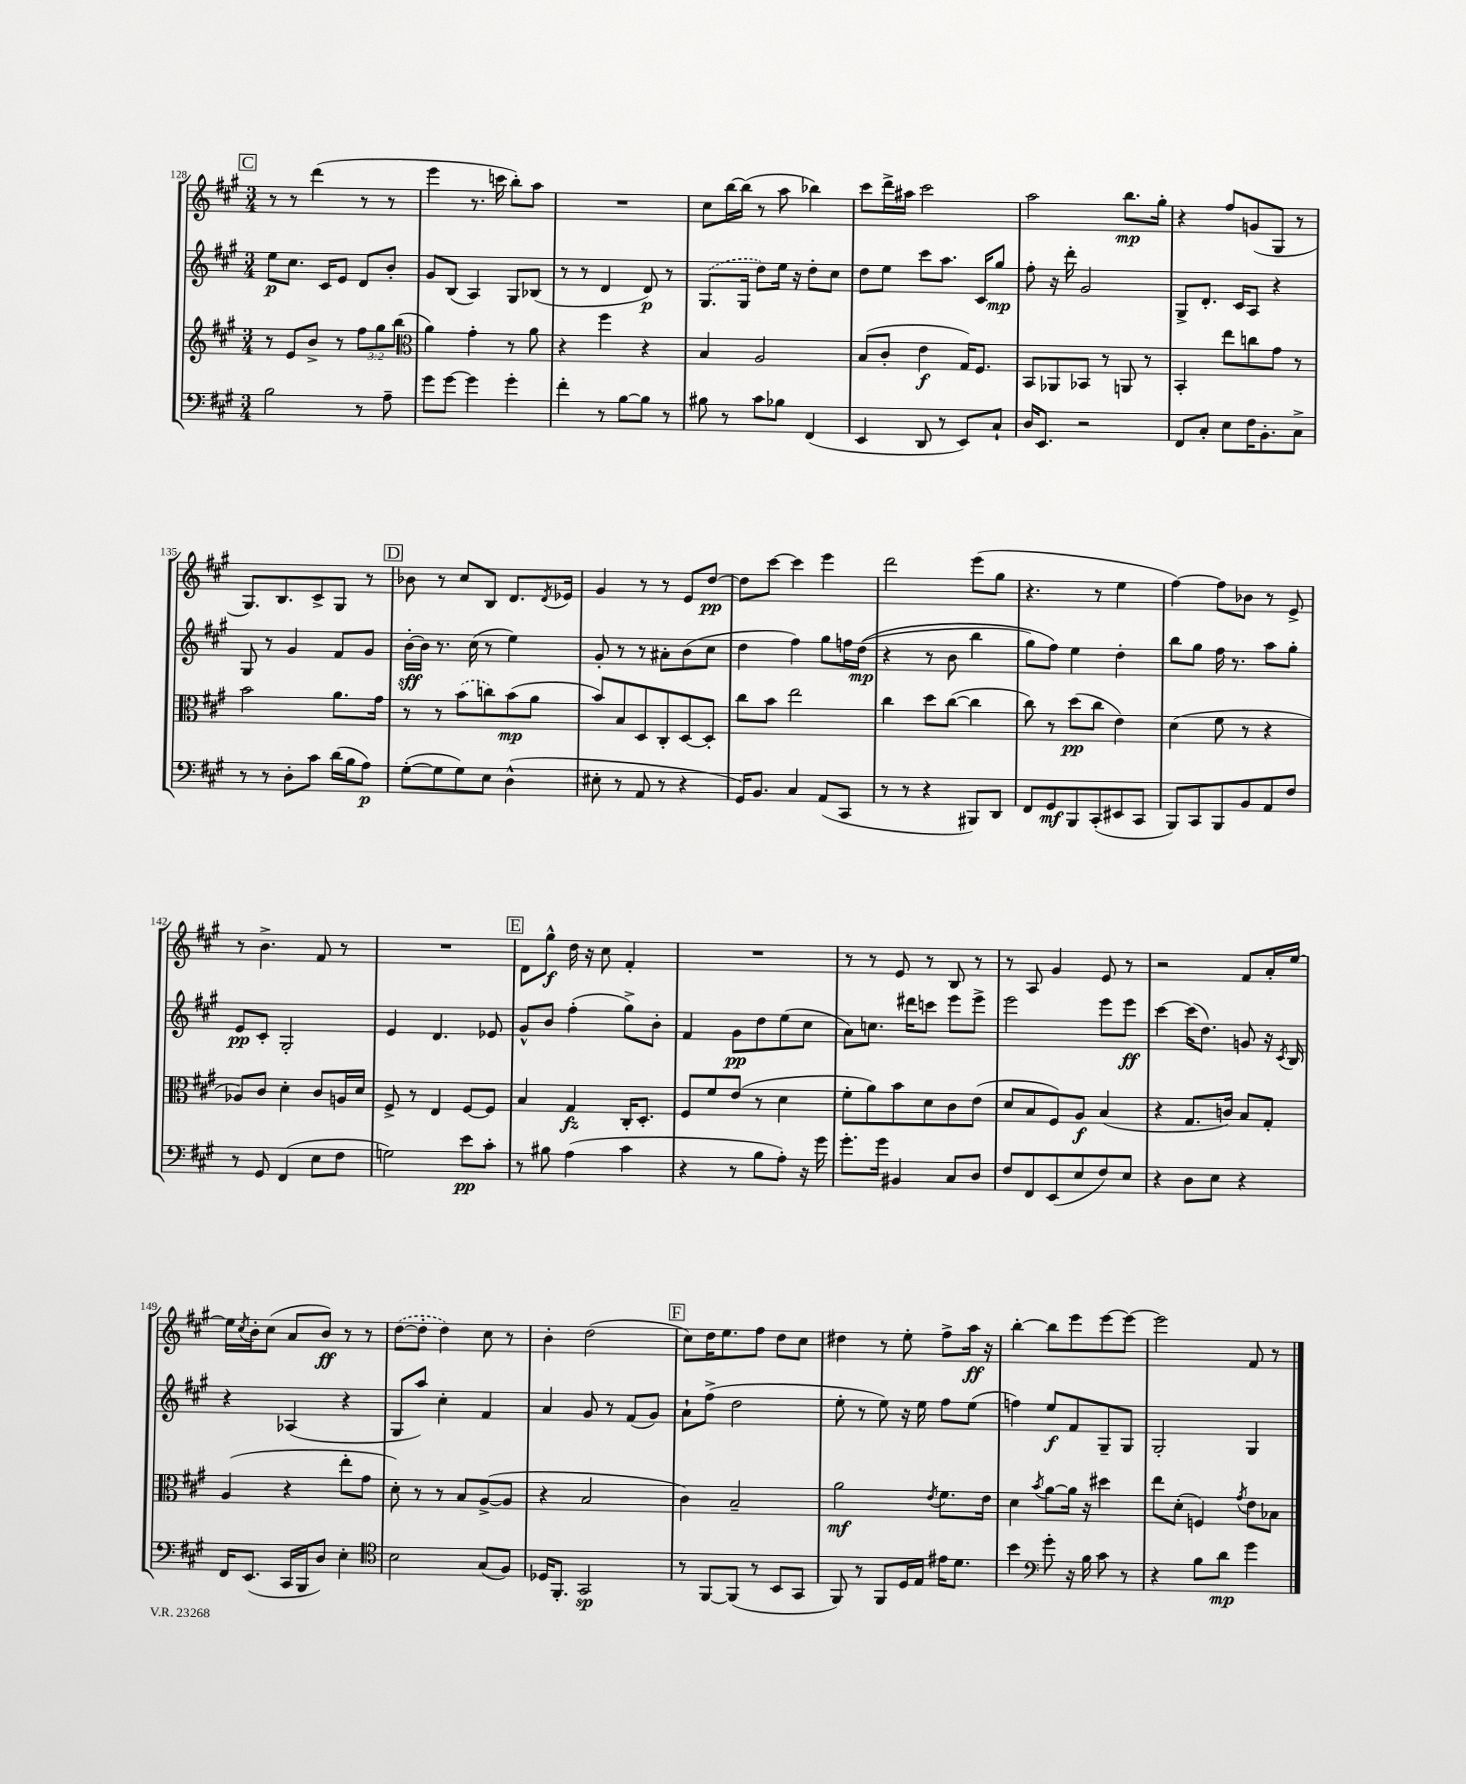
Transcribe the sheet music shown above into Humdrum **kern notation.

**kern	**kern	**kern	**kern
*staff4	*staff3	*staff2	*staff1
*clefF4	*clefG2	*clefG2	*clefG2
*k[f#c#g#]	*k[f#c#g#]	*k[f#c#g#]	*k[f#c#g#]
*M3/4	*M3/4	*M3/4	*M3/4
2B	8r	8ee	8r
.	8e	8.cc#	8r
.	8b^	.	(4ddd
.	.	16c#	.
.	8r	8e	.
8r	12ff#	8d	8r
.	12gg#	.	.
8A~	.	8b'	8r
.	(12bb	.	.
=	=	=	=
*	*clefC3	*	*
8g#	4a)	8g#	4eee
[8g#	.	(8B	.
4g#]	4g#'	4A)	8.r
.	.	.	16ccc
4g#'	8r	8G#	8bb')
.	8a	(8B-	8aa
=	=	=	=
4f#'	4r	8r	2.r
.	.	8r	.
8r	4ff#	4d	.
[8B	.	.	.
8B]	4r	8d)	.
8r	.	8r	.
=	=	=	=
8B#	4B	(8.G#	8cc#
8r	.	.	[16bb
.	.	16G#	(16bb]
8c#	2A	8dd)	8r
8B-	.	16ee	8aa
.	.	16r	.
(4FF#	.	8dd'	4bb-)
.	.	8cc#	.
=	=	=	=
4EE	(8B	8dd	8ccc#
.	8c#'	8ee	16ddd^
.	.	.	16aa#
8DD	4e	8ccc#	2ccc#
8r	.	8.aa	.
8EE)	16G#)	.	.
.	8.F#	16c#	.
8C#`	.	8gg#	.
=	=	=	=
16D	8BB	8ff#'	2aa
8.EE	.	.	.
.	8AA-	16r	.
.	.	16ddd'	.
2r	8BB-	2g#	.
.	8r	.	.
.	8AA	.	8.bb
.	8r	.	.
.	.	.	16gg#'
=	=	=	=
8FF#	4BB'	8G#^	4r
8C#'	.	8.d'	.
8E	8ee	.	8ff#
.	.	16c#	.
16F#	8cc	8A	(8g
8.BB'	.	.	.
.	8g#	4r	8G#
8C#^	8r	.	8r
=	=	=	=
8r	2b	8G#	8.G#)
8r	.	8r	.
.	.	.	8.B
8D'	.	4g#	.
8c#	.	.	8c#^
(16d	8.a	8f#	8G#
16B	.	.	.
8A)	.	8g#	8r
.	16g#	.	.
=	=	=	=
([8G#'	8r	[16b'	8b-
.	.	16b]	.
8G#]	8r	8.r	8r
8G#)	(8b	.	8cc#
.	.	(16cc#	.
8E	8cc)	8r	8B
(4D^^	(8b	4ee)	8.d
.	8a	.	.
.	.	.	8qd
.	.	.	16e-
=	=	=	=
8E#'	8b)	8g#'	4g#
8r	8B	8r	.
8AA	8D	8r	8r
8r	8C#'	8a#'	8r
4r	[8D	(8b	8e
.	8D']	8cc#	[8dd
=	=	=	=
16GG#)	8cc#	4dd	8dd]
8.BB	.	.	.
.	8b	.	[8ccc#
4C#	2ee	4ff#)	4ccc#]
(8AA	.	8gg#	4eee
8CC#	.	16ff	.
.	.	&((16dd	.
=	=	=	=
8r	4cc#	4r	2ddd
8r	.	.	.
4r	8dd	8r	.
.	([8cc#	8b	.
8BBB#)	4cc#]	4bb	(8eee
8DD	.	.	8gg#
=	=	=	=
8FF#	8cc#)	8gg#)	4.r
8GG#	8r	8ff#&)	.
8BBB	(8dd	4ee	.
(8CC#'	8cc#	.	8r
8EE#	4e)	4dd'	4ee
8CC#	.	.	.
=	=	=	=
8BBB)	(4d	8bb	[4ff#)
8CC#	.	8gg#	.
8BBB	8f#	16ff#	8ff#]
.	.	8.r	.
8BB	8r	.	8b-
8AA	4r	8aa	8r
8F#	.	8gg#'	8e^
=	=	=	=
8r	8A-)	8e	8r
8GG#	8c#	8c#'	4.b^
(4FF#	4d'	2G#'	.
8E	8c#	.	8f#
8F#	16A	.	8r
.	16d	.	.
=	=	=	=
2G)	8F#^	4e	2.r
.	8r	.	.
.	4E	4.d	.
8e	[8F#	.	.
8c#'	8F#]	8e-	.
=	=	=	=
8r	4B	8g#^^	8d
8B#	.	8b	8gg#^^
(4A	4G#	(4ff#'	16dd
.	.	.	16r
.	.	.	8cc#
4c#	16C#'	8gg#^)	4f#'
.	8.D'	.	.
.	.	8b'	.
=	=	=	=
4r	8F#	4f#	2.r
.	8f#	.	.
8r	(8e	8g#	.
8B	8r	8dd	.
8A')	4d	(8ee	.
16r	.	8cc#	.
16g#	.	.	.
=	=	=	=
8.g#'	8f#'	8a)	8r
.	8a)	8.cc	8r
16g#	.	.	.
4BB#	8b	.	8e
.	.	16ddd#	.
.	8d	8ccc	8r
8C#	8c#	8eee	8B
8D	(8e	8eee^	8r
=	=	=	=
8F#	8d	2eee	8r
8FF#	8B	.	8A
(8EE	8F#)	.	4g#
8E	8A	.	.
8F#)	(4B	8eee	8e
8E	.	8eee	8r
=	=	=	=
4r	4r	[4ccc#	2r
8D	8.G#	(16ccc#]	.
.	.	8.dd)	.
8E	.	.	.
.	16c)	.	.
4r	8B	8g	8f#
.	8G#'	16r	16a'
.	.	8qc#	.
.	.	16B	[16ee
=	=	=	=
16FF#	(4A	4r	16ee]
.	.	.	8qcc#
(8.EE	.	.	16b'
.	.	.	(8cc#
16CC#	4r	(4A-	8a
16BBB	.	.	.
8D)	.	.	8b)
4E'	8ee'	4r	8r
.	8g#	.	8r
=	=	=	=
*clefC4	*	*	*
2B	8d')	8G#	([8dd
.	8r	8aa)	8dd']
.	8r	4cc#'	4dd)
.	8B	.	.
(8G#	([8A^	4f#	8cc#
8F#)	8A]	.	8r
=	=	=	=
16D-	4r	4a	4b'
8.FF#'	.	.	.
2GG#	2B	8g#	(2dd
.	.	8r	.
.	.	(8f#	.
.	.	8g#)	.
=	=	=	=
8r	4c#)	8a`	8cc#)
[8FF#	.	(8ff#^	16dd
.	.	.	8.ee
(8FF#]	2B~	2dd	.
8r	.	.	8ff#
8BB	.	.	8dd
8GG#	.	.	8cc#
=	=	=	=
8FF#)	2a	8ee'	4dd#
8r	.	8r	.
8FF#	.	8ee)	8r
16D	.	16r	8ee'
16E	.	16ee	.
.	8qe	.	.
16e#	8.f#	8ff#	8ff#^
8.d	.	.	.
.	.	(8ee	16aa
.	16e	.	16r
=	=	=	=
4b	4d	4ff)	[4bb'
*clefF4	*	*	*
.	8qb	.	.
8g#'	[8a	8ee	8bb]
16r	16a]	8f#	8eee
16B	16r	.	.
8c#	4dd#	8G#~	[8eee
8r	.	8G#	8eee_
=	=	=	=
4r	8ee	2G#'	2eee]
.	(8d'	.	.
8B	4F)	.	.
8d	.	.	.
.	8qg#	.	.
4g#	8e	4G#	8f#
.	8B-	.	8r
==	==	==	==
*-	*-	*-	*-
